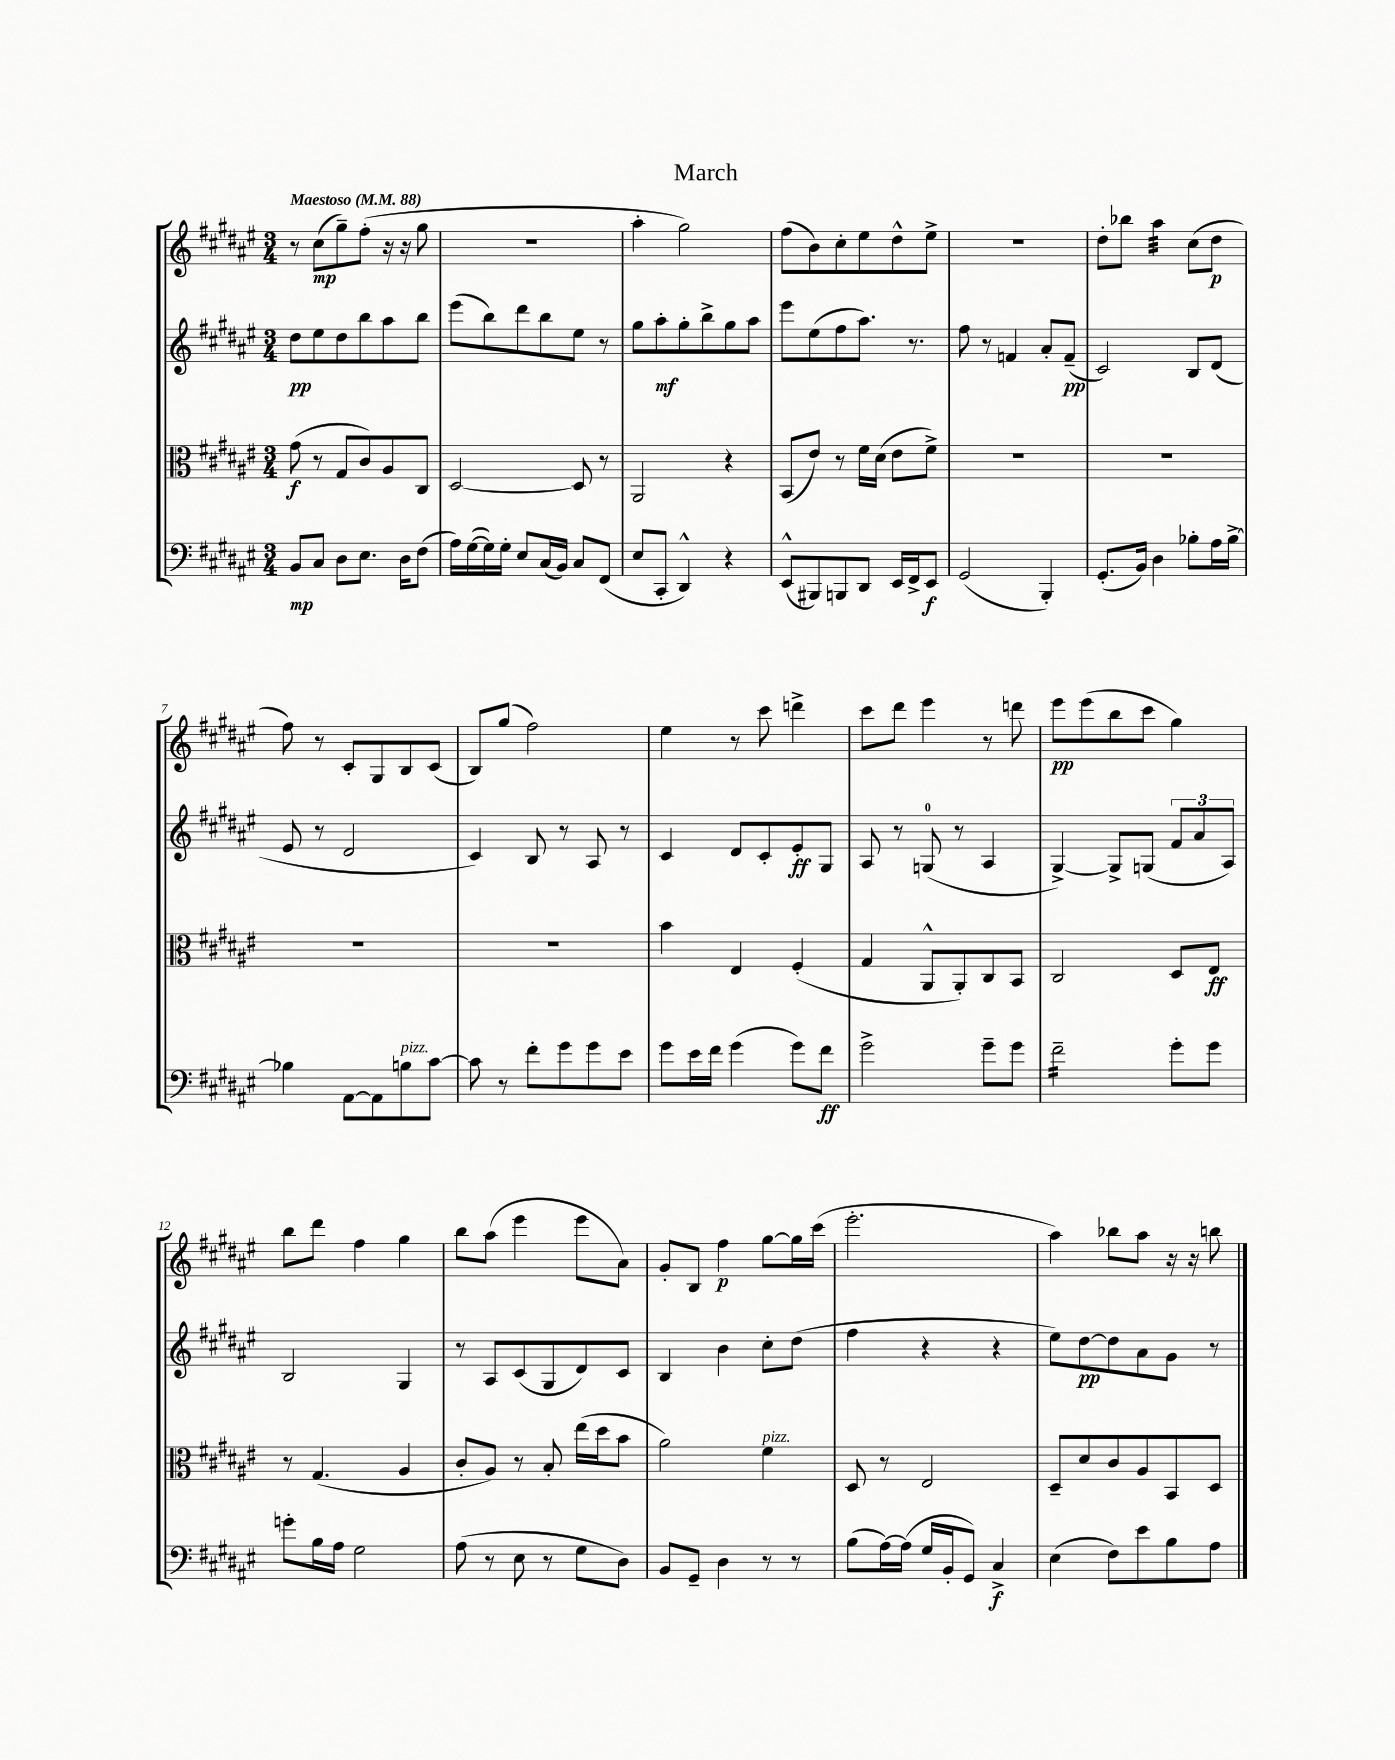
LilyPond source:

\header { title = "March" }
<<
\new StaffGroup <<
\new Staff = "s0" {
    \clef treble \key fis \major \numericTimeSignature \time 3/4 \tempo "Maestoso" 4 = 88
    r8 cis''8\mp( gis''8--) fis''8-.( r16 r16 gis''8 |
    R2. |
    ais''4-. gis''2) |
    fis''8( b'8) cis''8-. eis''8 dis''8-^ eis''8-> |
    R2. |
    dis''8-. bes''8 ais''4:32 cis''8( dis''8\p |
    fis''8) r8 cis'8-. gis8 b8 cis'8( |
    b8) gis''8( fis''2) |
    eis''4 r8 cis'''8 d'''4-> |
    cis'''8 dis'''8 eis'''4 r8 d'''8 |
    eis'''8\pp eis'''8( b''8 cis'''8 gis''4) |
    b''8 dis'''8 fis''4 gis''4 |
    b''8 ais''8( eis'''4 eis'''8 ais'8) |
    gis'8-. b8 fis''4\p gis''8~ gis''16 cis'''16( |
    eis'''2.-. |
    ais''4) bes''8 ais''8 r16 r16 b''8 \bar "|." |
}
\new Staff = "s1" {
    \clef treble \key fis \major \numericTimeSignature \time 3/4
    dis''8\pp eis''8 dis''8 b''8 ais''8 b''8 |
    eis'''8( b''8) dis'''8 b''8 eis''8 r8 |
    gis''8 ais''8-.\mf gis''8-. b''8-> gis''8 ais''8 |
    eis'''8 eis''8( fis''8 ais''8.) r8. |
    fis''8 r8 f'4 ais'8-. f'8--\pp( |
    cis'2) b8 dis'8( |
    eis'8 r8 dis'2 |
    cis'4) b8 r8 ais8 r8 |
    cis'4 dis'8 cis'8-. eis'8-.\ff gis8 |
    ais8 r8 g8-0( r8 ais4 |
    gis4~->) gis8-> g8( \tuplet 3/2 { fis'8 ais'8 ais8) } |
    b2 gis4 |
    r8 ais8 cis'8( gis8 dis'8) cis'8 |
    b4 b'4 cis''8-. dis''8( |
    fis''4 r4 r4 |
    eis''8) dis''8~\pp dis''8 ais'8 gis'8 r8 \bar "|." |
}
\new Staff = "s2" {
    \clef alto \key fis \major \numericTimeSignature \time 3/4
    gis'8\f( r8 gis8 cis'8) ais8 cis8 |
    dis2~ dis8 r8 |
    ais,2 r4 |
    b,8( eis'8) r8 fis'16 dis'16( eis'8 fis'8->) |
    R2. |
    R2. |
    R2. |
    R2. |
    b'4 eis4 fis4-.( |
    gis4 ais,8-^ ais,8-.) cis8 b,8 |
    cis2 dis8 eis8\ff |
    r8 gis4.( ais4 |
    cis'8-. ais8) r8 b8-. eis''16( dis''16 b'8 |
    ais'2) fis'4^\markup { \italic "pizz." } |
    dis8 r8 eis2 |
    dis8-- dis'8 cis'8 ais8 b,8 dis8 \bar "|." |
}
\new Staff = "s3" {
    \clef bass \key fis \major \numericTimeSignature \time 3/4
    b,8\mp cis8 dis8 eis8. dis16 fis8( |
    ais16) gis16~( gis16) gis16-. eis8 cis16( b,16) cis8 fis,8( |
    eis8 cis,8-. dis,4-^) r4 |
    eis,8-^( bis,,8) b,,8 dis,8 eis,16 fis,16-> eis,8\f |
    gis,2( b,,4-.) |
    gis,8.-.( b,16) dis4 bes8-. ais16 bes16~-> |
    bes4 ais,8~ ais,8 b8^\markup { \italic "pizz." } cis'8~ |
    cis'8 r8 fis'8-. gis'8 gis'8 eis'8 |
    gis'8 eis'16 fis'16 gis'4( gis'8) fis'8\ff |
    gis'2-> gis'8-- gis'8 |
    fis'2:16-- gis'8-. gis'8 |
    g'8-. b16 ais16 gis2 |
    ais8( r8 eis8 r8 gis8 dis8) |
    b,8 gis,8-- dis4 r8 r8 |
    b8( ais16~) ais16( gis16 b,16-. gis,8) cis4->\f |
    eis4( fis8) eis'8 b8 ais8 \bar "|." |
}
>>
>>
